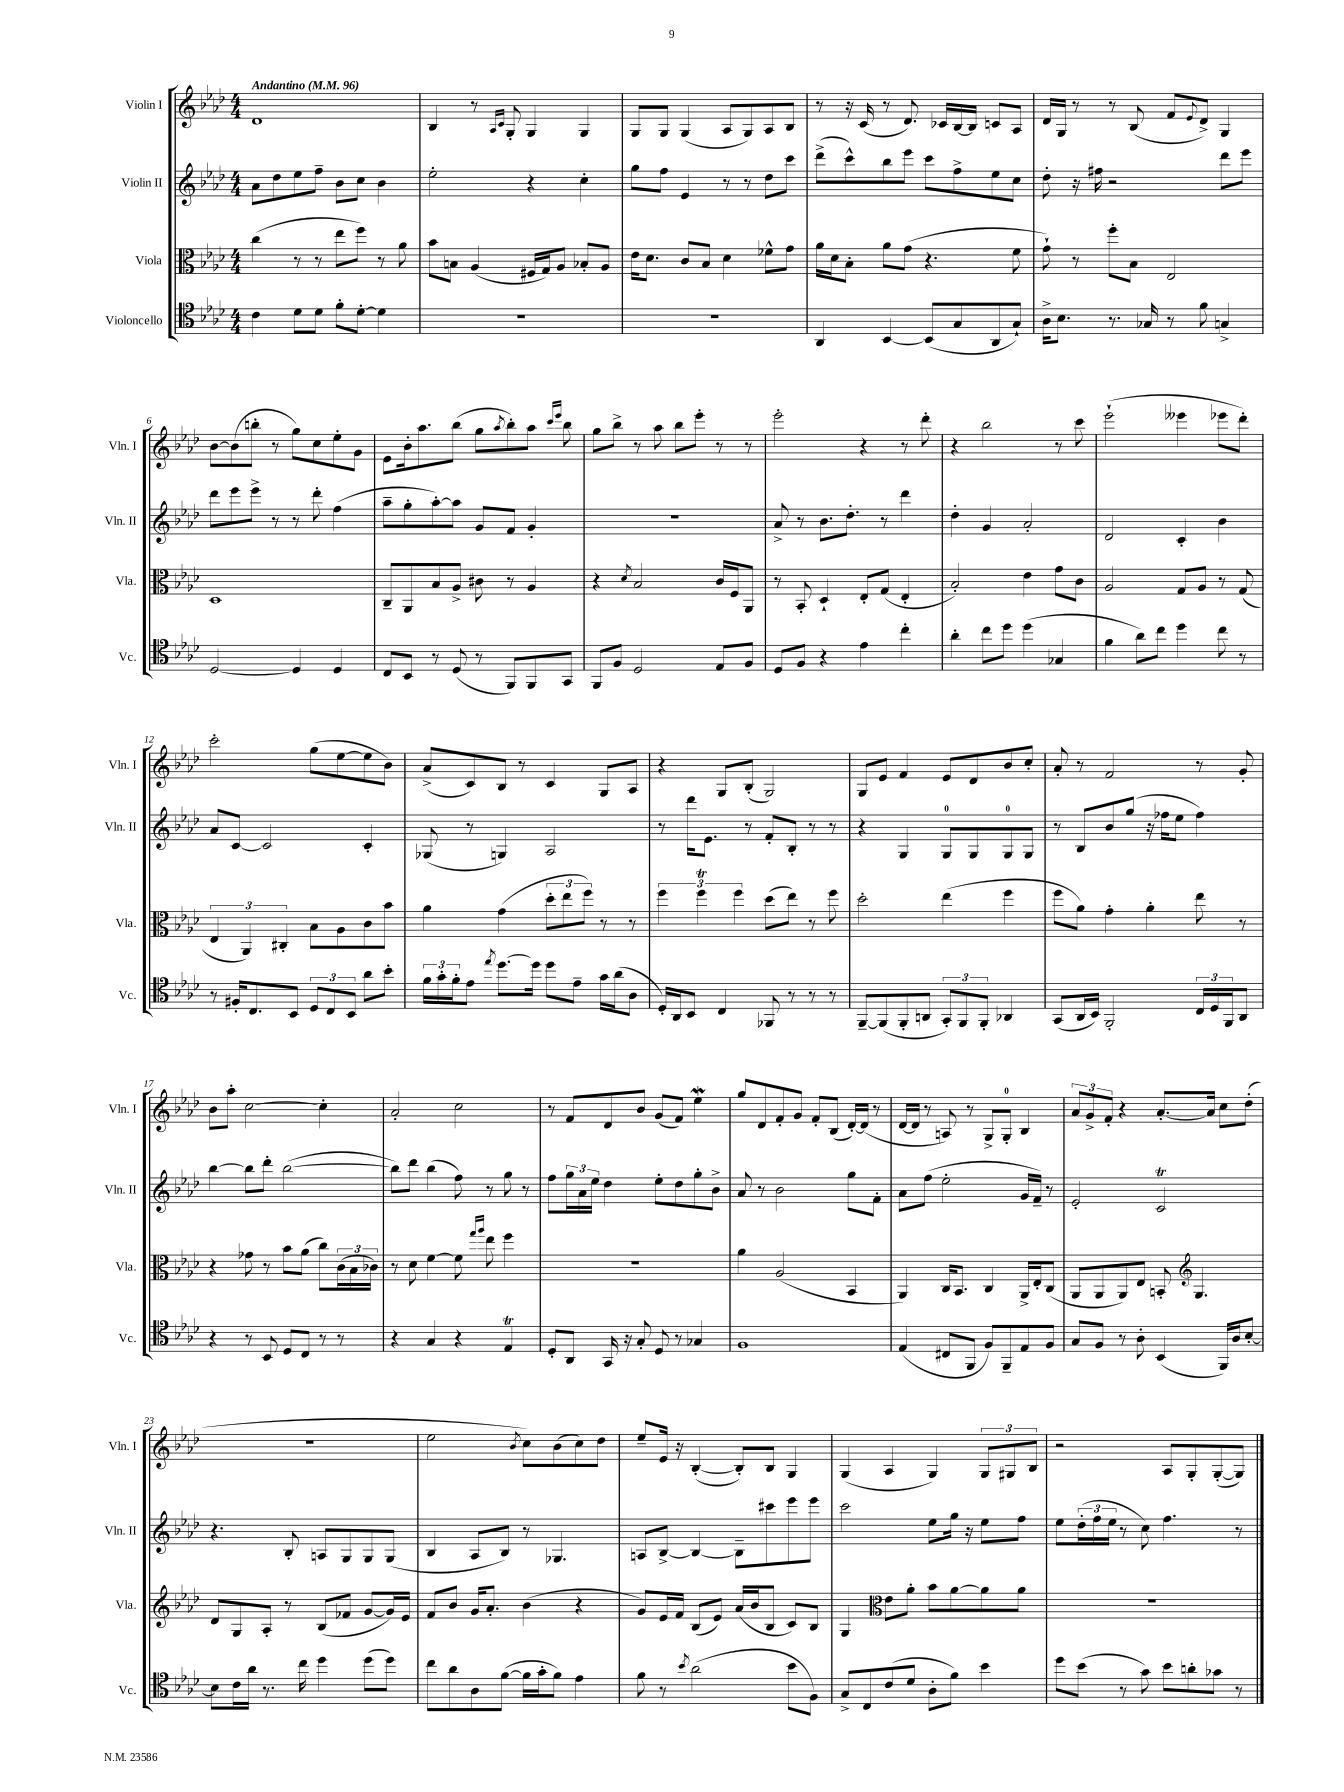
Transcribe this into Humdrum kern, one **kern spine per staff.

**kern	**kern	**kern	**kern
*staff4	*staff3	*staff2	*staff1
*clefC4	*clefC3	*clefG2	*clefG2
*k[b-e-a-d-]	*k[b-e-a-d-]	*k[b-e-a-d-]	*k[b-e-a-d-]
*M4/4	*M4/4	*M4/4	*M4/4
*MM96	*MM96	*MM96	*MM96
4c\	(4cc\	8a-\L	1d-
.	.	8dd-\	.
8d-\L	8r	8ee-\	.
8d-\J	8r	8ff~\J	.
8f'\L	8ee-\L	8b-\L	.
[8d-'\J	8ff\J)	8cc\J	.
4d-\]	8r	4b-\	.
.	8a-\	.	.
=	=	=	=
1r	8b-\L	2ee-'\	4B-/
.	8B\J	.	.
.	(4A-/	.	8r
.	.	.	16qqA-/LL
.	.	.	16qqc/JJ
.	.	.	8G'/
.	16F#/LL	4r	4G/
.	16G/J)	.	.
.	8A-/J	.	.
.	8B-'/L	4cc'\	4G/
.	8A-/J	.	.
=	=	=	=
1r	16e-\LK	8gg\L	8G/L
.	8.d-\J	.	.
.	.	8ff\J	8G/J
.	8c/L	4e-/	(4G/
.	8B-/J	.	.
.	4d-\	8r	8A-/L
.	.	8r	8G/)
.	8f-^^\L	8dd-\L	8A-/
.	8g\J	8ccc\J	8B-/J
=	=	=	=
4AA-/	16a-\LL	(8ddd-^\L	8r
.	16d-\J	.	.
.	8B-'\J	8ccc^^\)	16r
.	.	.	(16c/
[4BB-/	8a-\L	8bb-\	8r
.	(8g\J	8eee-\J	8.d-/)
(8BB-/]L	4.r	8ccc\L	.
.	.	.	16c-/LL
8G/	.	8ff^\	[16B-/
.	.	.	16B-/]JJ
8AA-/	.	8ee-\	8c/L
8G`/J)	8f\	8cc\J	8A-/J
=	=	=	=
16A-^\LK	8g`\)	8dd-'\	16d-/LL
8.B-\J	.	.	16G/JJ
.	8r	16r	8r
.	.	16ff#\	.
8.r	8ff'\L	2r	8r
.	8B-\J	.	(8B-/
16G-/	.	.	.
8r	2E-/	.	8f/L
.	.	.	8qqe-/
8f\	.	.	8d-^/J)
4G^/	.	8ddd-\L	4G/
.	.	8eee-\J	.
=	=	=	=
[2D-/	1D-	8ddd-\L	[8b-\L
.	.	8eee-\	(8b-\]
.	.	8eee-^\J	8bb'\J
.	.	8r	8r
4D-/]	.	8r	8gg\L)
.	.	8ddd-'\	8cc\
4D-/	.	(4ff\	8ee-'\
.	.	.	8g\J
=	=	=	=
8C/L	8C~/L	8aa-~\L	8e-\L
8BB-/J	8AA-/	8gg'\	16b-'\k
.	.	.	8.aa-\
8r	8B-/	[8aa-'\)	.
(8D-/	8A-^/J	8aa-\]J	(8bb-\J
8r	8c#\	8g/L	8gg\L
.	.	.	8qaa-/
8FF/L)	8r	8f/J	8bb-'\)
8FF/	4A-/	4g'/	8aa-\J
.	.	.	16qqccc/LL
.	.	.	16qqeee-/JJ
8GG/J	.	.	8bb-\
=	=	=	=
8FF/L	4r	1r	8gg\L
8F/J	.	.	8bb-^\J
.	8qd-/	.	.
2D-/	2B-/	.	8r
.	.	.	8aa-\
.	.	.	8bb-\L
.	.	.	8eee-'\J
8E-/L	16c/LL	.	8r
.	16F/J	.	.
8F/J	8AA-/J	.	8r
=	=	=	=
8D-/L	8r	8a-^/	2eee-'\
8F/J	8BB-'/	8r	.
4r	4D-`/	8.b-\L	.
.	.	8.dd-'\J	.
4e-\	8E-'/L	.	4r
.	(8G/J	8r	.
4cc'\	4E-'/	4ddd-\	8r
.	.	.	8ddd-'\
=	=	=	=
4a-'\	2B-'/)	4dd-'\	4r
8cc\L	.	4g/	2bb-\
8dd-\J	.	.	.
(4dd-\	4e-\	2a-'/	.
4G-/	8g\L	.	8r
.	8c\J	.	8ccc\
=	=	=	=
4f\	2A-/	2d-/	(2eee-`\
8a-\L)	.	.	.
8cc\J	.	.	.
4dd-\	8G/L	4c'/	4eee--\
.	8A-/J	.	.
8cc\	8r	4b-\	8eee-\L
8r	(8G/	.	8ddd-'\J)
=	=	=	=
8r	6E-/	8a-/L	2ccc'\
16F#'/LK	.	[8c/J	.
.	6AA-/)	.	.
8.C/	.	.	.
.	.	2c/]	.
.	6C#'/	.	.
8BB-/J	.	.	.
12D-/L	8B-\L	.	(8gg\L
12C/	.	.	.
.	8A-\	.	[8ee-\
12BB-/J	.	.	.
8a-\L	8c\	4c'/	8ee-\]
8b-'\J	8b-\J	.	8b-\J)
=	=	=	=
24f\LL	4a-\	(8G-/	(8a-^/L
24g'\	.	.	.
24f'\J	.	.	.
8e-\J	.	8r	8c/)
8qee-/	.	.	.
[8.dd-\L	(4g\	4G/)	8B-/J
.	.	.	8r
16dd-\]Jk	.	.	.
8dd-\L	12dd-'\L	2A-/	4c/
.	12ee-\	.	.
8e-~\J	.	.	.
.	12ff\J)	.	.
16g\LL	8r	.	8G/L
(16a-\J	.	.	.
8A-\J	8r	.	8A-/J
=	=	=	=
16D-'/LL)	6ff\	8r	4r
16AA-/J	.	.	.
8BB-/J	.	16ddd-\LK	.
.	6ff\	.	.
.	.	8.e-\J	.
4C/	.	.	8G/L
.	6ff\	.	.
.	.	8r	(8B-'/J
8FF-/	(8dd-\L	8f'/L	2G/)
8r	8ee-\J)	8B-'/J	.
8r	8r	8r	.
8r	8ff\	8r	.
=	=	=	=
[8FF~/L	2dd-'\	4r	8G/L
(8FF/]	.	.	8e-/J
8FF'/	.	4G/	4f/
8AA/J	.	.	.
12GG'/L)	(4ee-\	8G/L	8e-/L
12FF/	.	.	.
.	.	8G/	8d-/
12FF'/J	.	.	.
4AA-/	4ff\	8G/	8b-/
.	.	8G/J	8cc'/J
=	=	=	=
(8GG/L	8ff\L	8r	8a-'/
16AA-/L	8a-\J)	8B-/L	8r
16BB-/JJ)	.	.	.
2FF'/	4g'\	8b-/	2f/
.	.	(8gg/J	.
.	4a-'\	16r	.
.	.	16ff-\LK	.
.	.	8ee-\J	.
24C/LL	8ee-\	4ff-\)	8r
24D-/	.	.	.
24FF/J	.	.	.
8AA-/J	8r	.	8g'/
=	=	=	=
4r	4r	[4bb-\	8b-\L
.	.	.	8aa-'\J
8r	8g-\	8bb-\]L	[2cc\
8BB-/	8r	8ddd-'\J	.
8D-/L	8b-\L	([2bb-\	.
8C/J	(8a-\J	.	.
8r	8cc\L)	.	4cc'\]
8r	(24c\L	.	.
.	24B-\	.	.
.	24c-\JJ)	.	.
=	=	=	=
4r	8r	8bb-\]L)	2a-'/
.	8d-\	8ddd-\J	.
4G/	[4f\	(4bb-\	.
4r	8f\]	8ff\)	2cc\
.	16qqgg/LL	.	.
.	16qqaa-/JJ	.	.
.	8ee-\	8r	.
4E-/	4ff\	8gg\	.
.	.	8r	.
=	=	=	=
8D-'/L	1r	8ff\L	8r
8AA-/J	.	24gg\L	8f/L
.	.	24a-\	.
.	.	24ee-\JJ	.
16GG/	.	4dd-\	8d-/
16r	.	.	.
8G'/	.	.	8b-/J
8D-/	.	8ee-'\L	(8g/L
8r	.	8dd-\	8f/J)
4G-/	.	8gg'\	4ee-\
.	.	8b-^\J	.
=	=	=	=
1F	4a-\	8a-/	8gg/L
.	.	8r	8d-/
.	(2A-/	2b-\	8f'/
.	.	.	8g/J
.	.	.	8f'/L
.	.	.	(8B-/J
.	4BB-/	8gg\L	[16d-'/LL)
.	.	.	(16d-/]JJ
.	.	8f'\J	8r
=	=	=	=
(4E-/	4AA-/)	8a-\L	[16d-/LL
.	.	.	16d-/]JJ
.	.	(8ff\J	8r
8C#/L	16C/LK	2ee-'\	8A/)
.	8.BB-/J	.	.
8FF/J	.	.	8r
8F/L)	4C/	.	8G^/L
8FF~/	.	.	8G'/J
8E-/	16AA-^/LL	16g/LL	4B-/
.	16E-'/J	16f~/JJ)	.
8F/J	(8C/J	8r	.
=	=	=	=
8G/L	8AA-/L	2e-'/	12a-/L
.	.	.	12g^/
8F/J	8AA-/	.	.
.	.	.	12f'/J
8r	8AA-/)	.	4r
8A-'\	8E-/J	.	.
(4BB-/	8BB'/	2c/	[8.a-'/L
*	*clefG2	*	*
.	4.G/	.	.
.	.	.	16a-/]Jk
16FF/LL)	.	.	8cc\L
16A-/J	.	.	.
[8B-'/J	.	.	(8dd-'\J
=	=	=	=
8B-\]L	8d-/L	4.r	1r
16c\L	8G/	.	.
16a-\JJ	.	.	.
8.r	8A-'/J	.	.
.	8r	8B-'/	.
16cc\	.	.	.
4dd-\	(8B-/L	8A/L	.
.	8f-/J	8G/	.
(8dd-\L	[8g/L	8G/	.
8dd-\J)	16g/]L)	(8G/J	.
.	16e-/JJ	.	.
=	=	=	=
8cc\L	8f/L	4B-/	2ee-\
8a-\	8b-/J	.	.
8A-\	16g/LK	8A-/L	.
.	8.a-'/J	.	.
([8f\J	.	8B-/J)	.
.	.	.	8qb-/
16f\]LL	(4b-\	8r	8cc\L)
16g'\J	.	.	.
8f\J)	.	4.G-/	(8b-\
4e-\	4r	.	8cc\)
.	.	.	8dd-\J
=	=	=	=
8f\	8g/L)	8A/L	8ee-~/L
8r	16e-/L	[8B-^/J	16e-/Jk
.	16f/JJ	.	16r
8qb-/	.	.	.
(2a-\	(8B-/L	4B-/_	([4B-'/
.	8e-/J)	.	.
.	(16a-/LL	8B-~\]L	8B-'/]L)
.	16b-/J	.	.
.	8B-/J	8ccc#\	8B-/J
8b-\L	8c/L)	8eee-\	4G/
8F\J)	8B-/J	8eee-\J	.
=	=	=	=
8G^/L	4G/	2ccc\	(4G/
8C/	.	.	.
*	*clefC3	*	*
(8c/	8e-\L	.	4A-/
8d-/J	8a-'\J	.	.
8A-'\L	8b-\L	8ee-\L	4G/)
8f\J)	[8a-\	16gg\Jk	.
.	.	16r	.
4b-\	8a-\]	8ee-\L	12G/L
.	.	.	12G#/
.	8a-\J	8ff\J	.
.	.	.	12B-/J
=	=	=	=
8dd-\L	1r	8ee-\L	2r
(8b-\J	.	(24dd-'\L	.
.	.	24ff\	.
.	.	24ee-\JJ	.
8r	.	8r	.
8g\)	.	8cc\)	.
8b-\L	.	4.ff\	8A-/L
8a'\	.	.	8G'/
8g-\J	.	.	([8G'/
8r	.	8r	8G/]J)
==	==	==	==
*-	*-	*-	*-
